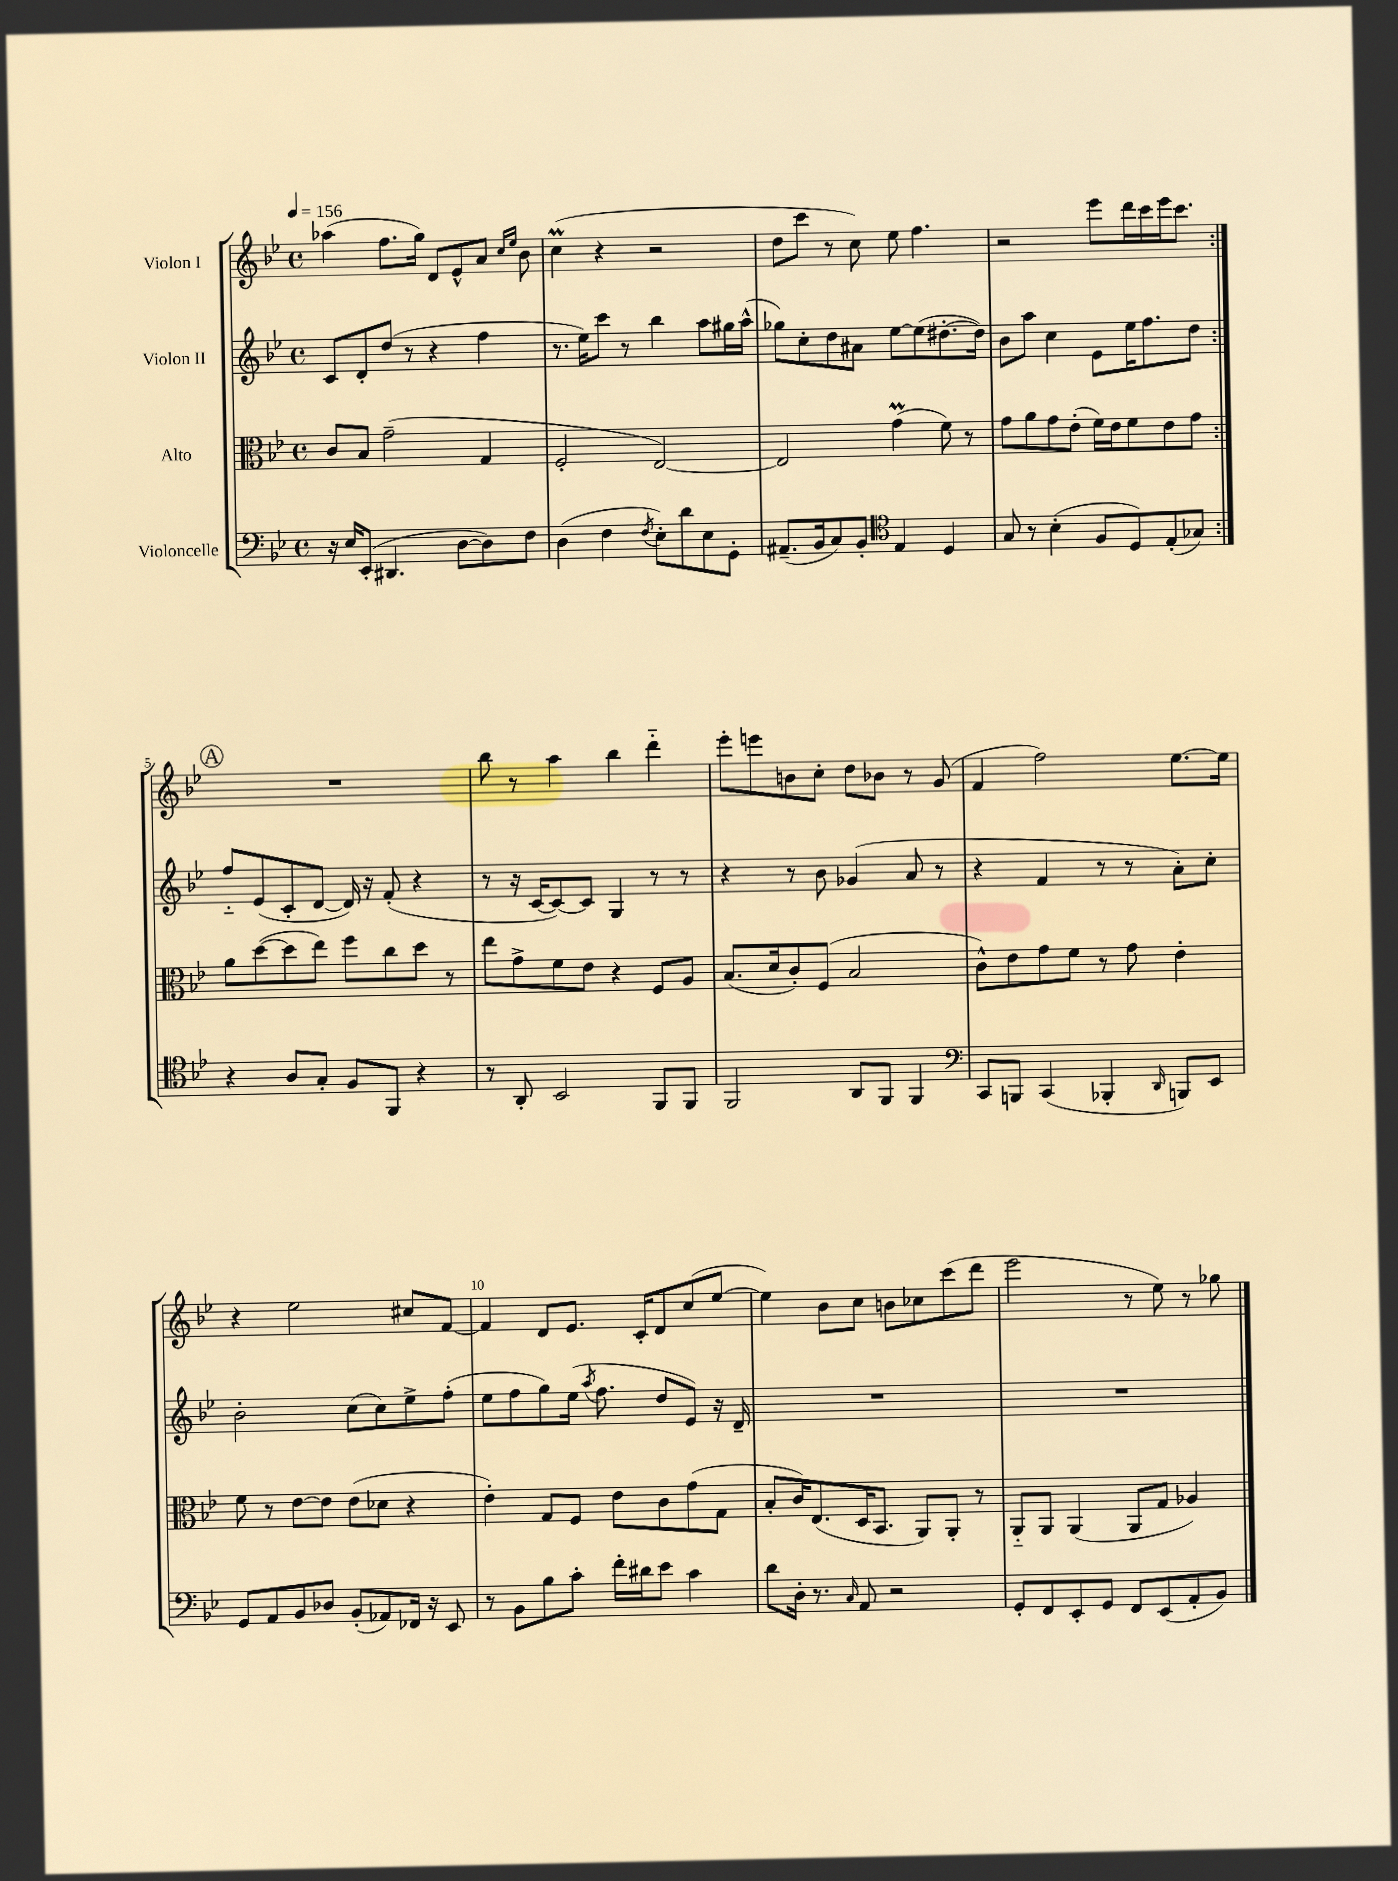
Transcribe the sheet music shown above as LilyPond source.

<<
\new StaffGroup <<
\new Staff = "s0" \with { instrumentName = "Violon I" } {
    \clef treble \key bes \major \defaultTimeSignature \time 4/4 \tempo 4 = 156
    \autoBeamOff \repeat volta 2 { aes''4( f''8.[ g''16]) d'8[ ees'8-^ a'8] \grace { c''16[ ees''16] } bes'8 |
    c''4\prall( r4 r2 |
    d''8[ c'''8] r8 c''8) ees''8 f''4. |
    r2 ees'''8[ d'''16 c'''16 ees'''16 c'''8.] | }
    \mark \markup { \circle "A" } R1 |
    bes''8 r8 a''4 bes''4 d'''4-_ |
    ees'''8[-. e'''8 b'8 c''8]-. d''8[ bes'8] r8 g'8( |
    f'4 f''2) ees''8.[~ ees''16] |
    r4 ees''2 cis''8[ f'8]~ |
    f'4 d'8[ ees'8.] c'16[-. d'8 c''8( ees''8]~ |
    ees''4) bes'8[ c''8] b'8[ ces''8 c'''8( d'''8] |
    ees'''2 r8 ees''8) r8 ges''8 \bar "|." |
}
\new Staff = "s1" \with { instrumentName = "Violon II" } {
    \clef treble \key bes \major \defaultTimeSignature \time 4/4
    \autoBeamOff \repeat volta 2 { c'8[ d'8-. d''8]( r8 r4 f''4 |
    r8. ees''16[) c'''8] r8 bes''4 a''8[ gis''16 a''16]-^( |
    ges''8[) c''8-. d''8 ais'8] ees''8[~ ees''8( dis''8.~-. dis''16]) |
    bes'8[ a''8] c''4 ees'8[ ees''16 f''8. d''8] | }
    \mark \markup { \circle "A" } f''8[-_ ees'8( c'8-. d'8]~ d'16) r16 f'8-.( r4 |
    r8 r16 c'16[~ c'8~) c'8] g4 r8 r8 |
    r4 r8 bes'8 ges'4( a'8 r8 |
    r4 f'4 r8 r8 a'8[-.) c''8]-. |
    bes'2-. c''8[( c''8) ees''8-> f''8]-.( |
    ees''8[ f''8 g''8) ees''16]( \acciaccatura { a''8 } f''8. d''8[ ees'8]) r16 d'16-- |
    R1 |
    R1 \bar "|." |
}
\new Staff = "s2" \with { instrumentName = "Alto" } {
    \clef alto \key bes \major \defaultTimeSignature \time 4/4
    \autoBeamOff \repeat volta 2 { c'8[ bes8] g'2--( g4 |
    f2-. ees2~) |
    ees2 g'4\prall( f'8) r8 |
    g'8[ a'8 g'8 ees'8]-.( f'16[) ees'16 f'8 ees'8 g'8] | }
    \mark \markup { \circle "A" } a'8[ d''8~( d''8 ees''8]) f''8[ c''8 d''8] r8 |
    ees''8[ g'8-> f'8 ees'8] r4 f8[ a8] |
    bes8.[( d'16 c'8-.) f8]( bes2 |
    c'8[-^) ees'8 g'8 f'8] r8 g'8 ees'4-. |
    f'8 r8 ees'8[~ ees'8] ees'8[( des'8] r4 |
    ees'4-.) g8[ f8] ees'8[ c'8 g'8( g8] |
    bes8[-. c'16) ees8.( d16 bes,8.] a,8[) a,8]-. r8 |
    a,8[-_ a,8] a,4( a,8[ g8] aes4) \bar "|." |
}
\new Staff = "s3" \with { instrumentName = "Violoncelle" } {
    \clef bass \key bes \major \defaultTimeSignature \time 4/4
    \autoBeamOff \repeat volta 2 { r16 ees16[ ees,8]-.( dis,4. d8[~ d8) f8] |
    d4( f4 \acciaccatura { f8 } ees8[-.) d'8 ees8 g,8]-. |
    ais,8.[--( bes,16 c8) bes,8]-. \clef tenor ees4 d4 |
    g8 r8 bes4-.( f8[ d8) ees8-.( ges8]) | }
    \mark \markup { \circle "A" } r4 a8[ g8]-. f8[ f,8] r4 |
    r8 a,8-. bes,2 f,8[ f,8] |
    f,2 a,8[ f,8] f,4 |
    \clef bass c,8[ b,,8] c,4( bes,,4-. \grace { d,16 } b,,8[) ees,8] |
    g,8[ a,8 bes,8 des8] bes,8[-.( aes,8) fes,16] r16 ees,8 |
    r8 bes,8[ bes8 c'8]-. f'16[-. dis'16 ees'8] c'4 |
    d'8[ d16]-. r8. \grace { c16 } a,8 r2 |
    g,8[-. f,8 ees,8-. g,8] f,8[ ees,8( a,8-. bes,8]) \bar "|." |
}
>>
>>
\layout { \context { \Score \override BarNumber.break-visibility = ##(#f #t #t) barNumberVisibility = #(every-nth-bar-number-visible 5) } }
